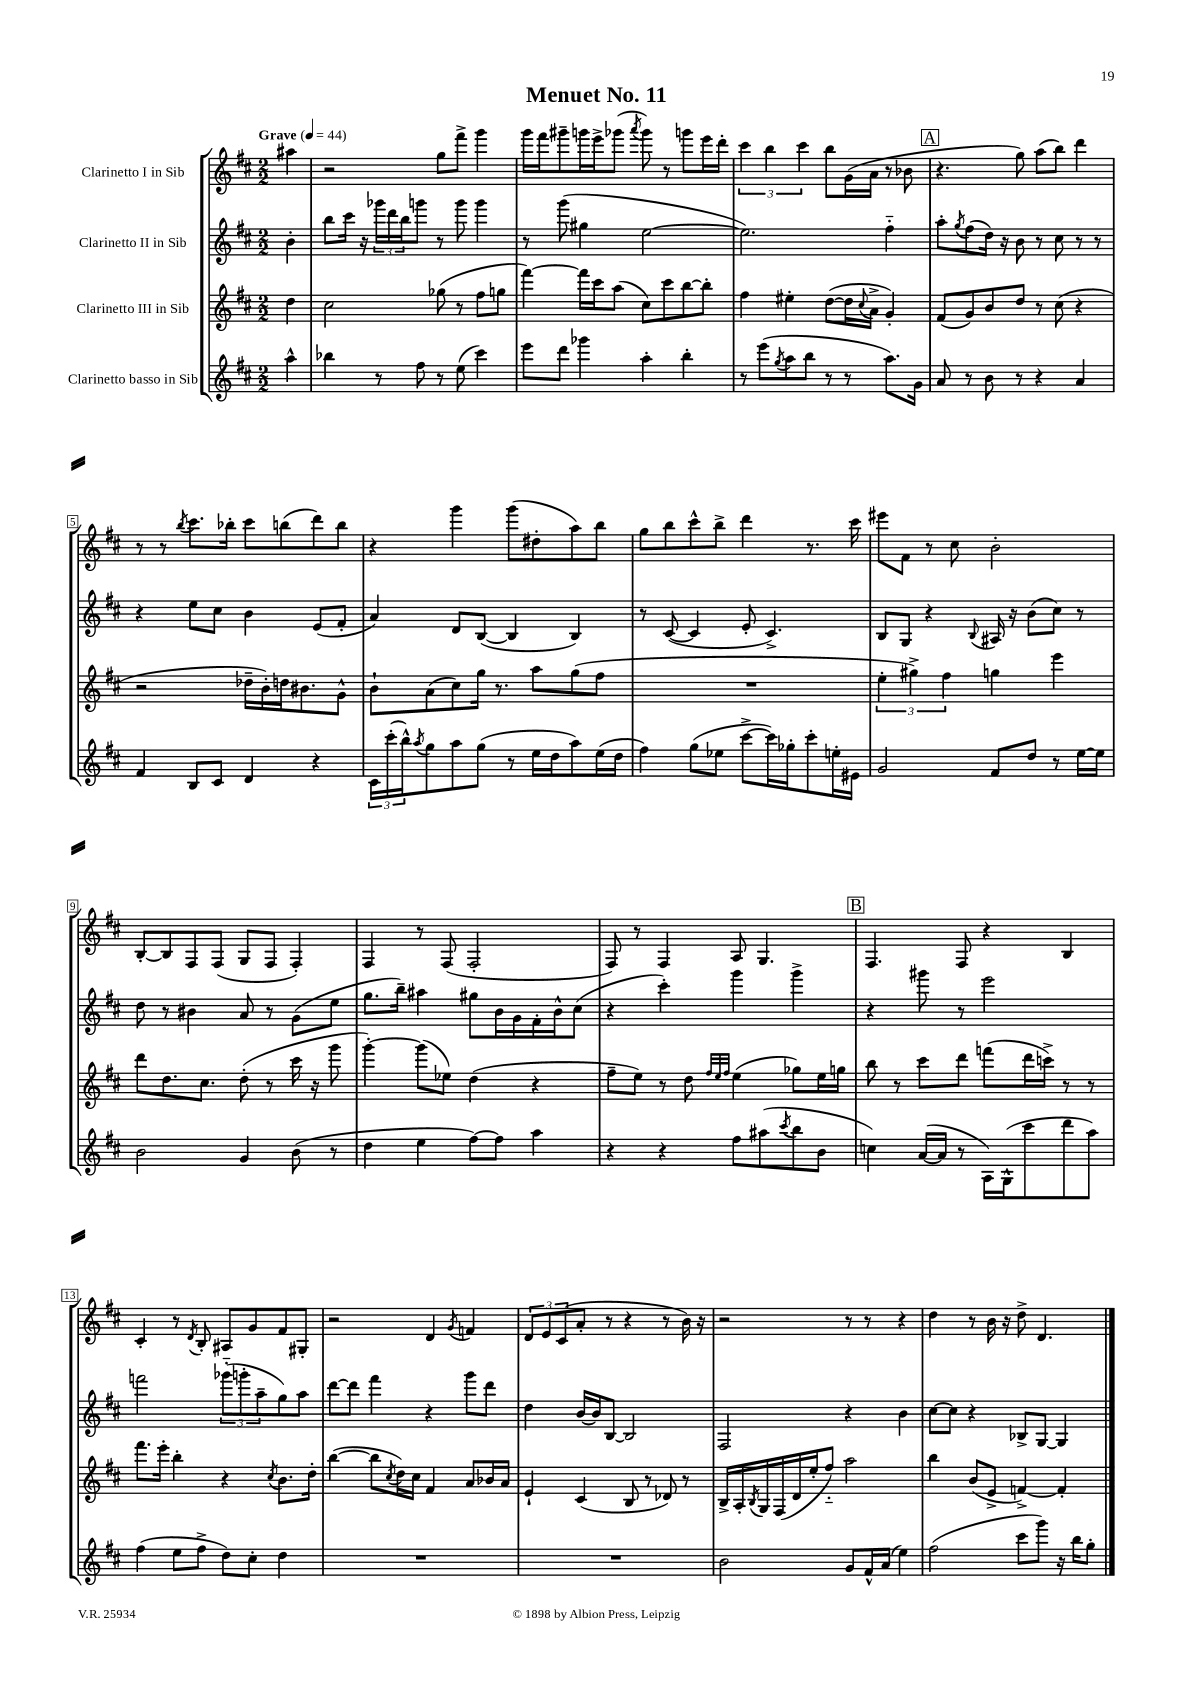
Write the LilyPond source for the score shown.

\header { title = "Menuet No. 11" }
<<
\new StaffGroup <<
\new Staff = "s0" \with { instrumentName = "Clarinetto I in Sib" } {
    \clef treble \key d \major \numericTimeSignature \time 2/2 \partial 4 \tempo "Grave" 4 = 44
    ais''4 |
    r2 g''8 fis'''8-> g'''4 |
    g'''16 fis'''16 gis'''8-- g'''16 e'''16-> ges'''8( \acciaccatura { a'''8 } ges'''8) r8 g'''8 e'''16 d'''16-. |
    \tuplet 3/2 { cis'''4 b''4 cis'''4 } b''8 g'16( a'16 r8 bes'8 |
    \mark \markup { \box "A" } r4. g''8) a''8( b''8) d'''4 |
    r8 r8 \acciaccatura { b''8 } cis'''8. bes''16-. cis'''8 b''8( d'''8) b''8 |
    r4 g'''4 g'''8( dis''8-. a''8) b''8 |
    g''8 b''8 cis'''8-^ b''8-> d'''4 r8. cis'''16 |
    eis'''8 fis'8 r8 cis''8 b'2-. |
    b8~-. b8 fis8 fis8( g8 fis8 fis4-.) |
    fis4 r8 fis8( fis2-. |
    fis8) r8 fis4 a8 g4. |
    \mark \markup { \box "B" } fis4. fis8 r4 b4 |
    cis'4-. r8 \acciaccatura { d'8 } b8-. ais8 g'8 fis'8 gis8-. |
    r2 d'4 \acciaccatura { g'8 } f'4 |
    \tuplet 3/2 { d'8 e'8 cis'8( } a'8-. r8 r4 r8 b'16) r16 |
    r2 r8 r8 r4 |
    d''4 r8 b'16 r16 d''8-> d'4. \bar "|." |
}
\new Staff = "s1" \with { instrumentName = "Clarinetto II in Sib" } {
    \clef treble \key d \major \numericTimeSignature \time 2/2 \partial 4
    b'4-. |
    b''8 cis'''16 r16 \tuplet 3/2 { ges'''16 d'''16 b''16 } g'''8 r8 g'''8 g'''4 |
    r8 g'''8( gis''4 e''2~ |
    e''2.) fis''4-_ |
    \mark \markup { \box "A" } a''8-. \acciaccatura { g''8 } fis''8( d''16) r16 b'8 r8 cis''8 r8 r8 |
    r4 e''8 cis''8 b'4 e'8( fis'8-. |
    a'4) d'8 b8~( b4 b4) |
    r8 cis'8~( cis'4 e'8-. cis'4.->) |
    b8 g8 r4 \appoggiatura { b8 } ais16 r16 b'8( cis''8) r8 |
    d''8 r8 bis'4 a'8 r8 g'8( e''8 |
    g''8. b''16--) ais''4 gis''8 b'16 g'16 fis'16-. b'16-^ cis''8( |
    r4 cis'''4-.) g'''4 g'''4-> |
    \mark \markup { \box "B" } r4 gis'''8 r8 e'''2 |
    f'''2 \tuplet 3/2 { ges'''8-_( g'''8-. a''8-- } g''8) a''8 |
    d'''8~ d'''8 fis'''4 r4 g'''8 d'''8 |
    d''4 b'16~ b'16 b8~ b2 |
    fis2 r4 b'4 |
    cis''8~ cis''8 r4 bes8-> g8~ g4 \bar "|." |
}
\new Staff = "s2" \with { instrumentName = "Clarinetto III in Sib" } {
    \clef treble \key d \major \numericTimeSignature \time 2/2 \partial 4
    d''4 |
    cis''2 ges''8( r8 fis''8 g''8 |
    fis'''4~) fis'''16 cis'''16 a''8( cis''8) cis'''8 b''8~ b''8-. |
    fis''4 eis''4-. d''8~( d''16 \appoggiatura { cis''8 } a'16-> g'4-.) |
    \mark \markup { \box "A" } fis'8( g'8) b'8 d''8 r8 cis''8( r4 |
    r2 des''16-- b'16-.) d''16 bis'8. g'8-^ |
    b'8-! a'8( cis''8) g''16 r8. a''8 g''8( fis''8 |
    R1 |
    \tuplet 3/2 { e''4-. gis''4->) fis''4 } g''4 e'''4 |
    d'''8 d''8. cis''8. d''8-.( r8 cis'''16 r16 g'''8 |
    g'''4~-.) g'''8( ees''8) d''4( r4 |
    fis''8-- e''8) r8 d''8 \grace { fis''32 e''32 fis''32 } e''4( ges''8) e''16 g''16 |
    \mark \markup { \box "B" } b''8 r8 cis'''8 d'''8 f'''8( d'''16 c'''16->) r8 r8 |
    fis'''8. e'''16-. b''4-. r4 \acciaccatura { cis''8 } b'8. d''16-. |
    b''4~( b''8 \acciaccatura { cis''8 } d''16) cis''16 fis'4 a'8 bes'16 a'16 |
    e'4-! cis'4( b8 r8 des'8) r8 |
    b16-> a16-. \acciaccatura { b8 } g16 fis16( d'16 e''16-. fis''8-_) a''2 |
    b''4 b'8( e'8-> f'4~->) f'4-. \bar "|." |
}
\new Staff = "s3" \with { instrumentName = "Clarinetto basso in Sib" } {
    \clef treble \key d \major \numericTimeSignature \time 2/2 \partial 4
    a''4-^ |
    bes''4 r8 fis''8 r8 e''8( cis'''4) |
    e'''8 d'''8 ges'''4 a''4-. b''4-. |
    r8 e'''8( \acciaccatura { g''8 } a''8 b''8 r8 r8 a''8.) g'16 |
    \mark \markup { \box "A" } a'8 r8 b'8 r8 r4 a'4 |
    fis'4 b8 cis'8 d'4 r4 |
    \tuplet 3/2 { cis'16 cis'''16-.( b''16-^) } \acciaccatura { a''8 } g''8 a''8 g''8( r8 e''16 d''16 a''8) e''16( d''16 |
    fis''4) g''8( ees''8 cis'''8~-> cis'''16) ges''16-. cis'''8-. e''16-. eis'16 |
    g'2 fis'8 d''8 r8 e''16~ e''16 |
    b'2 g'4 b'8( r8 |
    d''4 e''4 fis''8~) fis''8 a''4 |
    r4 r4 fis''8 ais''8( \acciaccatura { cis'''8 } b''8 b'8 |
    \mark \markup { \box "B" } c''4) a'16~( a'16 r8 a16) g16-^( cis'''8 d'''8 a''8) |
    fis''4( e''8 fis''8-> d''8) cis''8-. d''4 |
    R1 |
    R1 |
    b'2 g'8 fis'16-^ a'16( e''4) |
    fis''2( cis'''8 g'''8) r16 b''16 g''8-. \bar "|." |
}
>>
>>
\layout { \context { \Score \override BarNumber.stencil = #(make-stencil-boxer 0.1 0.3 ly:text-interface::print) } }
